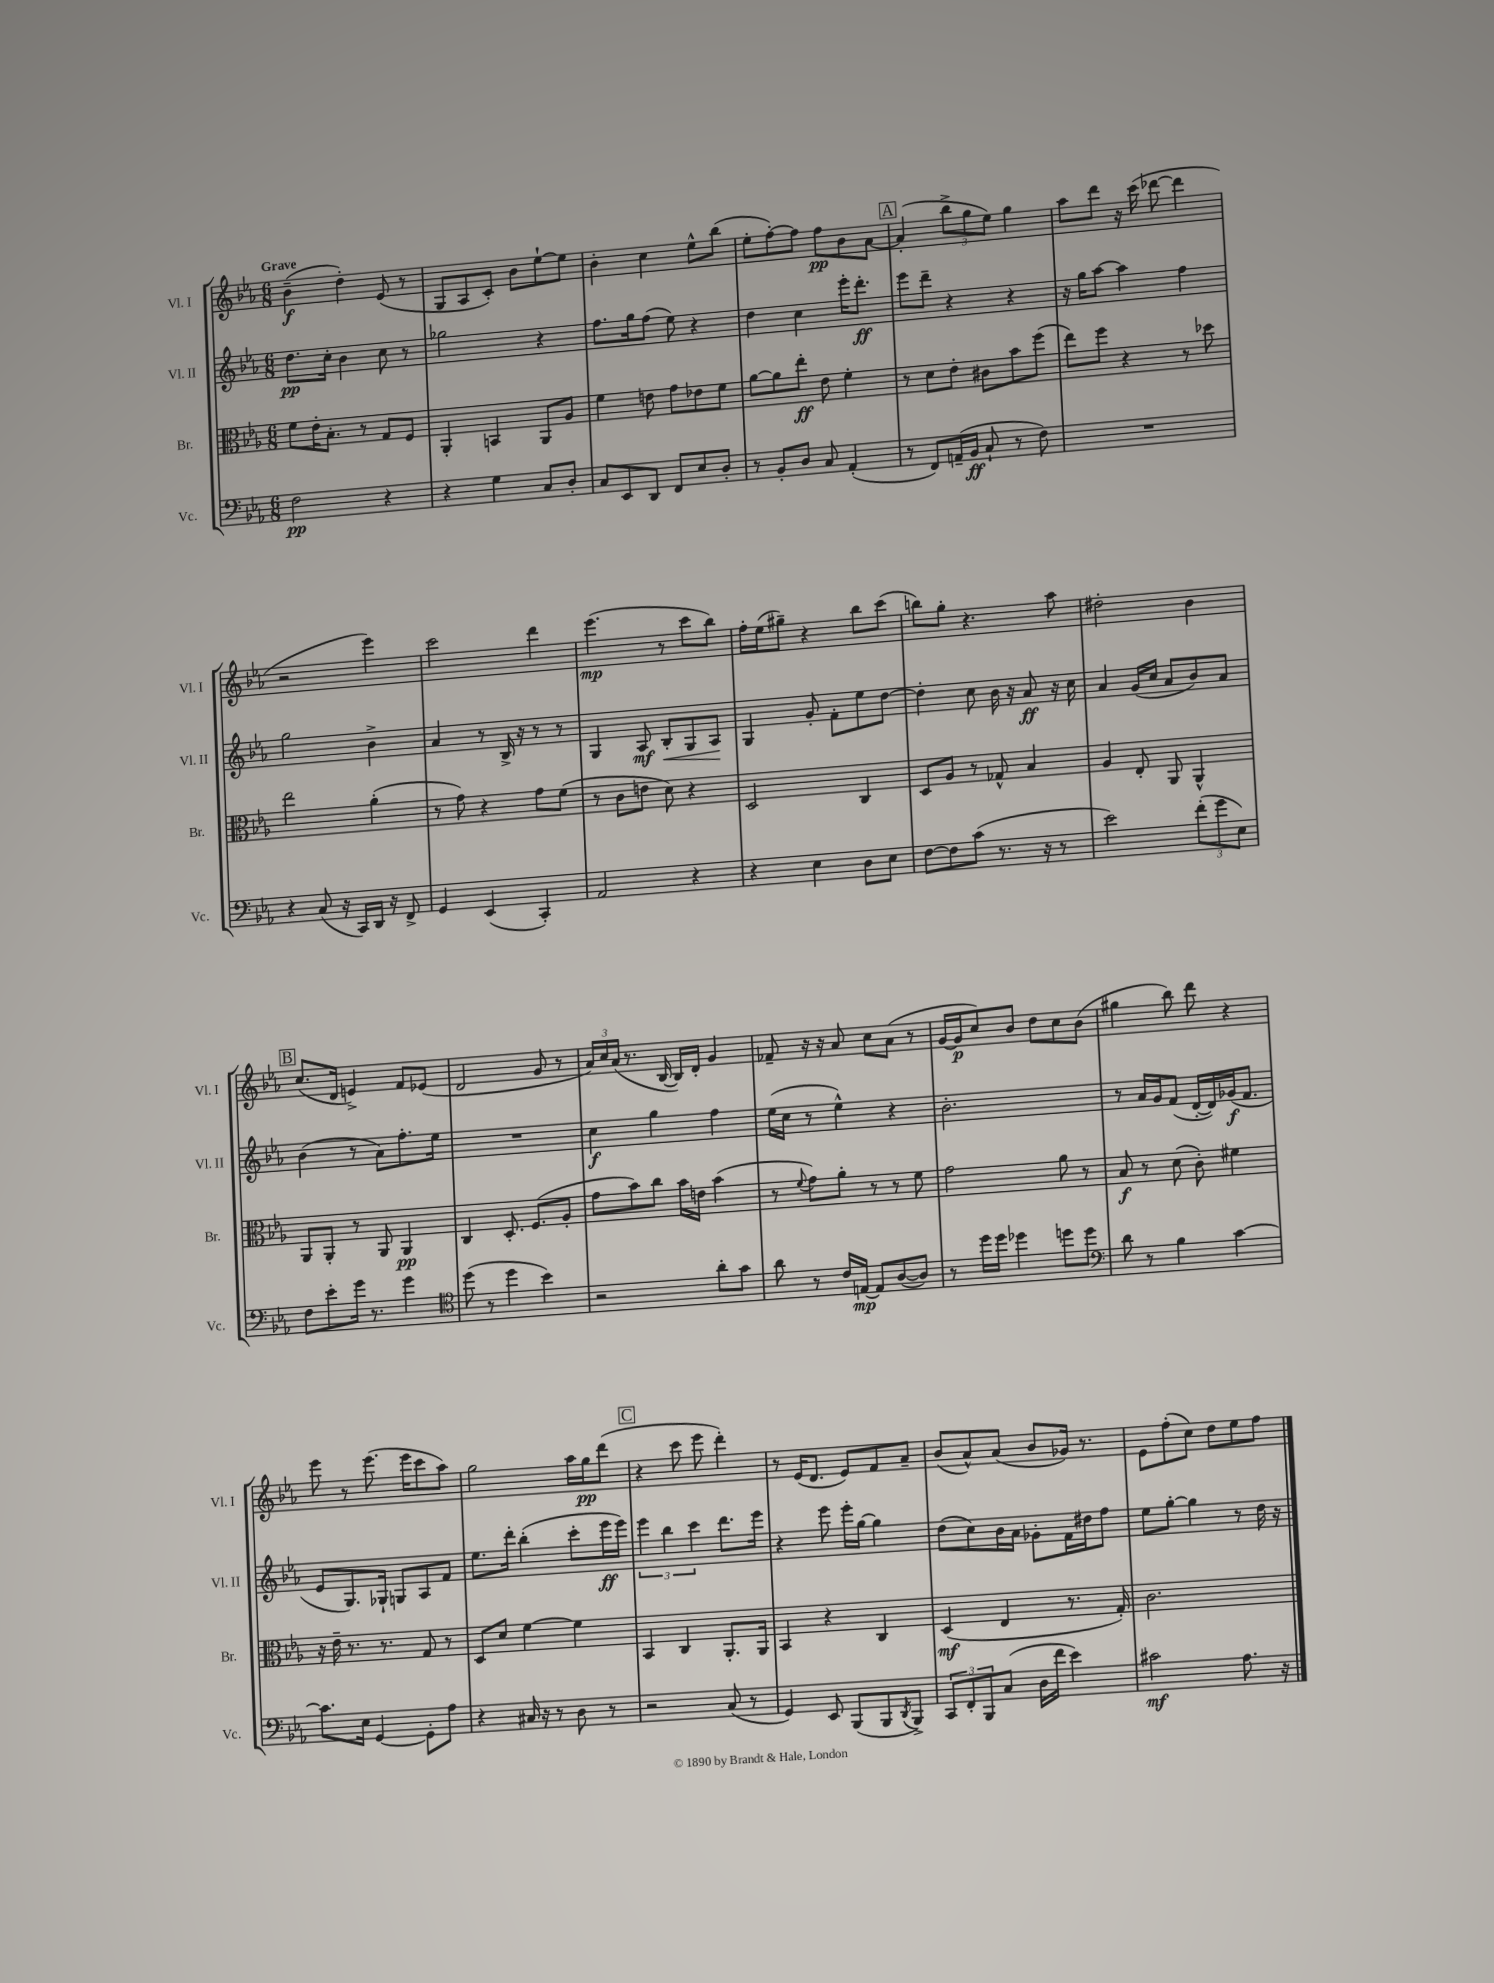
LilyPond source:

<<
\new StaffGroup <<
\new Staff = "s0" \with { instrumentName = "Vl. I" shortInstrumentName = "Vl. I" } {
    \clef treble \key ees \major \numericTimeSignature \time 6/8 \tempo "Grave"
    bes'4--\f( d''4-.) ees'8( r8 |
    g8 aes8 c'8-.) bes'8 ees''8~-! ees''8 |
    bes'4-. c''4 ees''8-^ bes''8( |
    ees''8-. f''8~-.) f''8 f''8\pp bes'8 aes'8~ |
    \mark \markup { \box "A" } aes'4-.( \tuplet 3/2 { bes''8-> g''8 ees''8) } g''4 |
    aes''8 d'''8 r16 c'''16( des'''8~ des'''4 |
    r2 ees'''4) |
    c'''2 d'''4 |
    ees'''4.\mp( r8 c'''8 bes''8) |
    f''16-. ees''16( gis''8--) r4 bes''8 c'''8( |
    b''8) g''8-. r4. aes''8 |
    dis''2-. bes'4 |
    \mark \markup { \box "B" } c''8.( d'16 e'4->) f'8 ees'8( |
    d'2 g'8 r8 |
    \tuplet 3/2 { aes'16) c''16 aes'16( } r8. bes16~ bes16) d'16-. g'4 |
    fes'8-- r16 r16 aes'8 c''8 aes'8( r8 |
    g'16~ g'16\p c''8) bes'8 d''8 c''8 bes'8( |
    gis''4 bes''8) d'''8 r4 |
    ees'''8 r8 ees'''8.( ees'''16 c'''8 aes''8) |
    g''2 aes''16 g''16\pp d'''8( |
    \mark \markup { \box "C" } r4 c'''8 ees'''8 d'''4-.) |
    r8 ees'16( d'8. ees'8) f'8 aes'8-- |
    bes'8( aes'8-^) aes'8( bes'8 ges'16) r8. |
    ees'8 f''8-.( c''8) d''8 ees''8 f''8 \bar "|." |
}
\new Staff = "s1" \with { instrumentName = "Vl. II" shortInstrumentName = "Vl. II" } {
    \clef treble \key ees \major \numericTimeSignature \time 6/8
    d''8.\pp c''16-. bes'4 c''8 r8 |
    ges''2 r4 |
    f''8. g''16 f''8( ees''8) r4 |
    d''4 c''4 ees'''16-. d'''8.-.\ff |
    \mark \markup { \box "A" } ees'''8 d'''8-- r4 r4 |
    r16 g''16 aes''8~ aes''4 f''4 |
    g''2 bes'4-> |
    aes'4 r8 bes16-> r16 r8 r8 |
    g4 aes8\mf bes8-.\< g8 aes8\! |
    g4 g'8-. f'8-. ees''8 d''8~ |
    d''4-. c''8 bes'16 r16 aes'8\ff r16 c''16 |
    aes'4 g'16( c''16 aes'8 bes'8) aes'8 |
    \mark \markup { \box "B" } bes'4( r8 aes'8) f''8.-. ees''16 |
    R2. |
    c''4\f g''4 f''4 |
    ees''16( c''16 r8 ees''4-^) r4 |
    bes'2.-. |
    r8 aes'16 g'16 f'8( d'16~-. d'16) ges'16\f( f'8. |
    ees'8 g8.) ges16-! g8 aes8 f'8 |
    ees''8. d'''16-. bes''4-.( c'''8-. ees'''16\ff ees'''16) |
    \mark \markup { \box "C" } \tuplet 3/2 { ees'''4 bes''4 c'''4 } d'''8. ees'''16 |
    r4 ees'''8 ees'''16-. g''16~ g''4 |
    d''8( c''8) bes'16 aes'16 ges'8-. f'16 dis''16 f''8 |
    ees''8 g''8~-. g''4 r8 d''16 r16 \bar "|." |
}
\new Staff = "s2" \with { instrumentName = "Br." shortInstrumentName = "Br." } {
    \clef alto \key ees \major \numericTimeSignature \time 6/8
    f'8 ees'16-. bes8.-. r8 g8 f8 |
    aes,4-. b,4 aes,8 aes8 |
    f'4 e'8 g'8 ees'8 f'8 |
    aes'8~ aes'8 ees''8-.\ff ees'8 f'4-. |
    \mark \markup { \box "A" } r8 d'8 ees'8-. cis'8 bes'8 f''8( |
    ees''8) f''8 r4 r8 des''8 |
    ees''2 aes'4-.( |
    r8 g'8) r4 g'8 f'8( |
    r8 c'8 e'8 d'8) r4 |
    d2 c4 |
    d8 aes8 r8 ges8-^ bes4 |
    aes4 ees8-. aes,8 aes,4-^ |
    \mark \markup { \box "B" } aes,8 aes,8-. r8 aes,8 aes,4\pp |
    c4 d8.-. f8.( aes8-. |
    g'8 bes'8) c''8 bes'16 e'16 bes'4( |
    r8 \appoggiatura { f'8 } g'8) aes'8-. r8 r8 f'8 |
    g'2 aes'8 r8 |
    bes8\f r8 d'8( c'8-.) fis'4 |
    r16 ees'16-- r8. r8. g8 r8 |
    d8 d'8 f'4~ f'4 |
    \mark \markup { \box "C" } bes,4 c4 aes,8.-. aes,16 |
    bes,4 r4 c4 |
    d4\mf( ees4 r8. g16-.) |
    c'2. \bar "|." |
}
\new Staff = "s3" \with { instrumentName = "Vc." shortInstrumentName = "Vc." } {
    \clef bass \key ees \major \numericTimeSignature \time 6/8
    f2\pp r4 |
    r4 g4 c8 d8-. |
    c8 ees,8 d,8 f,8 ees8 d8-. |
    r8 bes,8-. d8 c8 aes,4-.( |
    \mark \markup { \box "A" } r8 f,8) a,16--( bes,16\ff c8-! r8 f8) |
    R2. |
    r4 c8( r16 c,16) d,16 r16 f,8-> |
    g,4 ees,4( c,4-.) |
    aes,2 r4 |
    r4 ees4 d8 ees8 |
    f8~ f8 c'8( r8. r16 r8 |
    ees'2) \tuplet 3/2 { f'8-.( g'8 ees8) } |
    \mark \markup { \box "B" } f8 ees'8-. g'16 r8. g'4 |
    \clef tenor d''8( r8 d''4 bes'4) |
    r2 aes'8-. g'8 |
    aes'8 r8 c'16 e16~\mp e8 aes8~( aes8) |
    r8 d''16 d''16 des''4 d''8 d''8 |
    \clef bass d'8 r8 bes4 c'4~ |
    c'8. ees16 g,4~ g,8-. aes8 |
    r4 cis16 r16 r8 d8 r8 |
    \mark \markup { \box "C" } r2 c8( r8 |
    g,4) ees,8 bes,,8( bes,,8 \acciaccatura { d,8 } bes,,8->) |
    \tuplet 3/2 { c,8 f,8-. bes,,8 } c8( d16 f'16 ees'4) |
    cis'2\mf aes8. r16 \bar "|." |
}
>>
>>
\layout { \context { \Score \remove "Bar_number_engraver" } }
